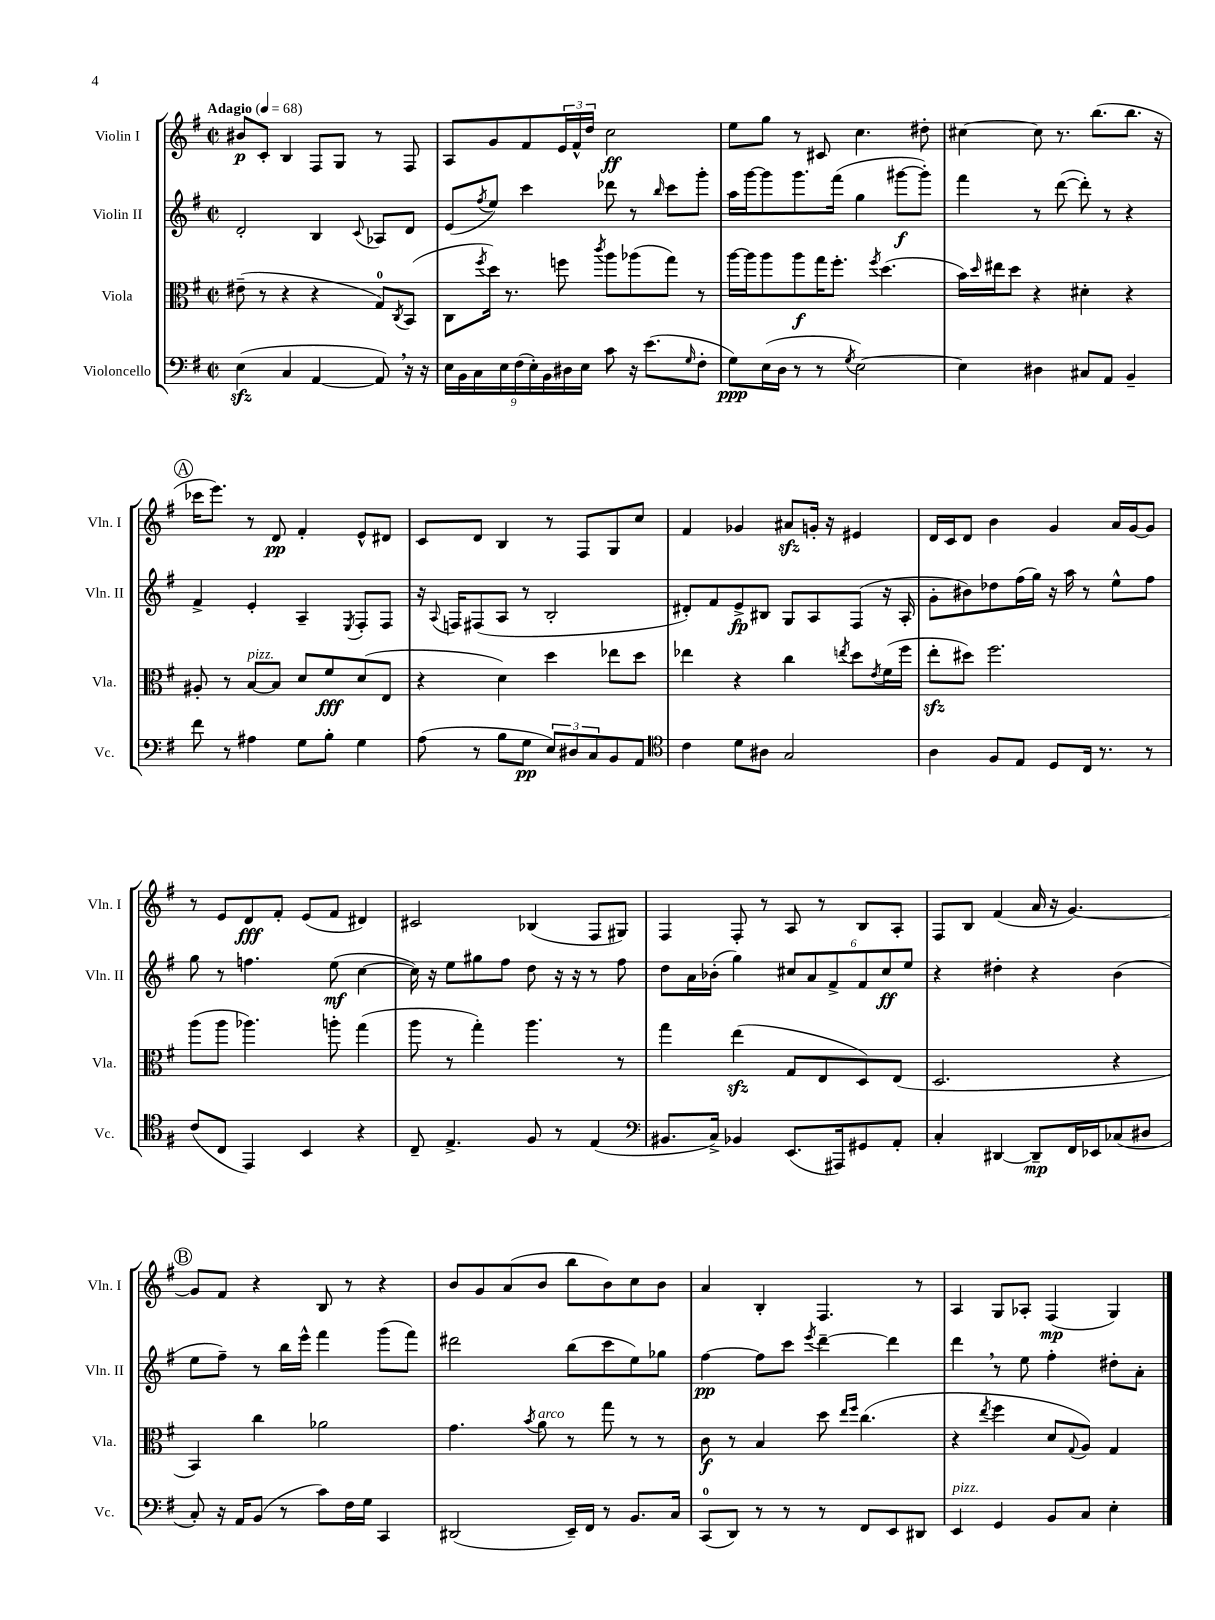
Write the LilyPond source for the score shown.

<<
\new StaffGroup <<
\new Staff = "s0" \with { instrumentName = "Violin I" shortInstrumentName = "Vln. I" } {
    \clef treble \key g \major \defaultTimeSignature \time 2/2 \tempo "Adagio" 4 = 68
    bis'8\p c'8-. b4 fis8 g8 r8 fis8 |
    a8 g'8 fis'8 \tuplet 3/2 { e'16 fis'16-^ d''16 } c''2\ff |
    e''8 g''8 r8 cis'8 c''4. dis''8-. |
    cis''4~ cis''8 r8. b''8.( b''8. r16 |
    \mark \markup { \circle "A" } ces'''16 e'''8.) r8 d'8\pp fis'4-. e'8-^ dis'8 |
    c'8 d'8 b4 r8 fis8 g8 c''8 |
    fis'4 ges'4 ais'8\sfz g'16-. r16 eis'4 |
    d'16 c'16 d'8 b'4 g'4 a'16 g'16~ g'8 |
    r8 e'8 d'8\fff fis'8-. e'8( fis'8 dis'4) |
    cis'2 bes4( fis8 gis8) |
    fis4 fis8-. r8 a8 r8 b8 a8-. |
    fis8 b8 fis'4( a'16 r16 g'4.~) |
    \mark \markup { \circle "B" } g'8 fis'8 r4 b8 r8 r4 |
    b'8 g'8 a'8( b'8 b''8 b'8) c''8 b'8 |
    a'4 b4-. fis4. r8 |
    a4 g8 aes8-. fis4\mp( g4) \bar "|." |
}
\new Staff = "s1" \with { instrumentName = "Violin II" shortInstrumentName = "Vln. II" } {
    \clef treble \key g \major \defaultTimeSignature \time 2/2
    d'2-. b4 \appoggiatura { c'8 } aes8 d'8 |
    e'8( \acciaccatura { fis''8 } e''8) c'''4 des'''8 r8 \grace { b''16 } c'''8 g'''8-. |
    a''16 g'''16~ g'''8 g'''8. fis'''16( g''4 gis'''8~\f gis'''8-.) |
    fis'''4 r8 d'''8~( d'''8-.) r8 r4 |
    \mark \markup { \circle "A" } fis'4-> e'4-. a4-- \acciaccatura { e8 } fis8-. fis8 |
    r16 \appoggiatura { a8 } f16 fis8( a8 r8 b2-. |
    dis'8-.) fis'8 e'8->\fp bis8 g8 a8 fis8( r16 a16-. |
    g'8-. bis'8) des''8 fis''16( g''16) r16 a''16 r8 e''8-^ fis''8 |
    g''8 r8 f''4. e''8\mf( c''4~ |
    c''16) r16 e''8 gis''8 fis''8 d''8 r16 r16 r8 fis''8 |
    d''8 a'16 bes'16-.( g''4) \tuplet 6/4 { cis''8 a'8 fis'8-> fis'8 cis''8\ff e''8 } |
    r4 dis''4-. r4 b'4( |
    \mark \markup { \circle "B" } e''8 fis''8--) r8 b''16 e'''16-^ fis'''4 g'''8( fis'''8) |
    dis'''2 b''8( c'''8 e''8) ges''8 |
    fis''4~\pp fis''8 c'''8 \acciaccatura { e'''8 } d'''4~-- d'''4 |
    d'''4 \breathe r8 e''8 fis''4-. dis''8-. a'8-. \bar "|." |
}
\new Staff = "s2" \with { instrumentName = "Viola" shortInstrumentName = "Vla." } {
    \clef alto \key g \major \defaultTimeSignature \time 2/2
    eis'8--( r8 r4 r4 g8-0) \acciaccatura { c8 } b,8( |
    c8 \acciaccatura { fis''8 } d''16) r8. f''8 \acciaccatura { c'''8 } a''8 aes''8( g''8) r8 |
    a''16~ a''16 a''8 a''8\f g''16 fis''8.-. \acciaccatura { fis''8 } d''4.( |
    b'16) \grace { d''16 } eis''16 d''8 r4 dis'4-. r4 |
    \mark \markup { \circle "A" } ais8-. r8 b8~^\markup { \italic "pizz." } b8 d'8 fis'8\fff d'8( e8 |
    r4 d'4) d''4 ees''8 d''8 |
    ees''4 r4 c''4 \acciaccatura { e''8 } d''8 \acciaccatura { e'8 } fis'16( fis''16 |
    e''8-.\sfz dis''8) fis''2. |
    a''8( a''8 aes''4.) a''8-. g''4( |
    a''8 r8 g''4-.) a''4. r8 |
    g''4 e''4\sfz( g8 e8 d8) e8( |
    d2. r4 |
    \mark \markup { \circle "B" } b,4) c''4 aes'2 |
    g'4. \acciaccatura { b'8 } a'8^\markup { \italic "arco" } r8 g''8 r8 r8 |
    c'8\f r8 b4 d''8 \grace { e''16 fis''16 } c''4.( |
    r4 \acciaccatura { e''8 } fis''4 d'8 \appoggiatura { g8 } a8) g4 \bar "|." |
}
\new Staff = "s3" \with { instrumentName = "Violoncello" shortInstrumentName = "Vc." } {
    \clef bass \key g \major \defaultTimeSignature \time 2/2
    e4\sfz( c4 a,4~ a,8) \breathe r16 r16 |
    \tuplet 9/8 { e16 b,16 c16 e16 fis16( e16-.) b,16 dis16 e16 } c'8 r16 e'8.( \grace { g16 } fis8-. |
    g8\ppp) e16( d16 r8 r8 \acciaccatura { g8 } e2~) |
    e4 dis4 cis8 a,8 b,4-- |
    \mark \markup { \circle "A" } fis'8 r8 ais4 g8 b8-. g4 |
    a8( r8 b8 g8\pp \tuplet 3/2 { e8) dis8 c8 } b,8 a,8 |
    \clef tenor c'4 d'8 ais8 g2 |
    a4 fis8 e8 d8 c16 r8. r8 |
    c'8( c8 e,4) b,4 r4 |
    c8-- e4.-> fis8 r8 e4( |
    \clef bass bis,8. c16->) bes,4 e,8.( ais,,16) gis,8 a,8-. |
    c4-. dis,4~ dis,8--\mp fis,16 ees,16 ces8( dis8 |
    \mark \markup { \circle "B" } c8-.) r16 a,16 b,8( r8 c'8) fis16 g16 c,4 |
    dis,2( e,16--) fis,16 r8 b,8. c16 |
    c,8-0( d,8) r8 r8 r8 fis,8 e,8 dis,8 |
    e,4^\markup { \italic "pizz." } g,4 b,8 c8 e4-. \bar "|." |
}
>>
>>
\layout { \context { \Score \remove "Bar_number_engraver" } }
